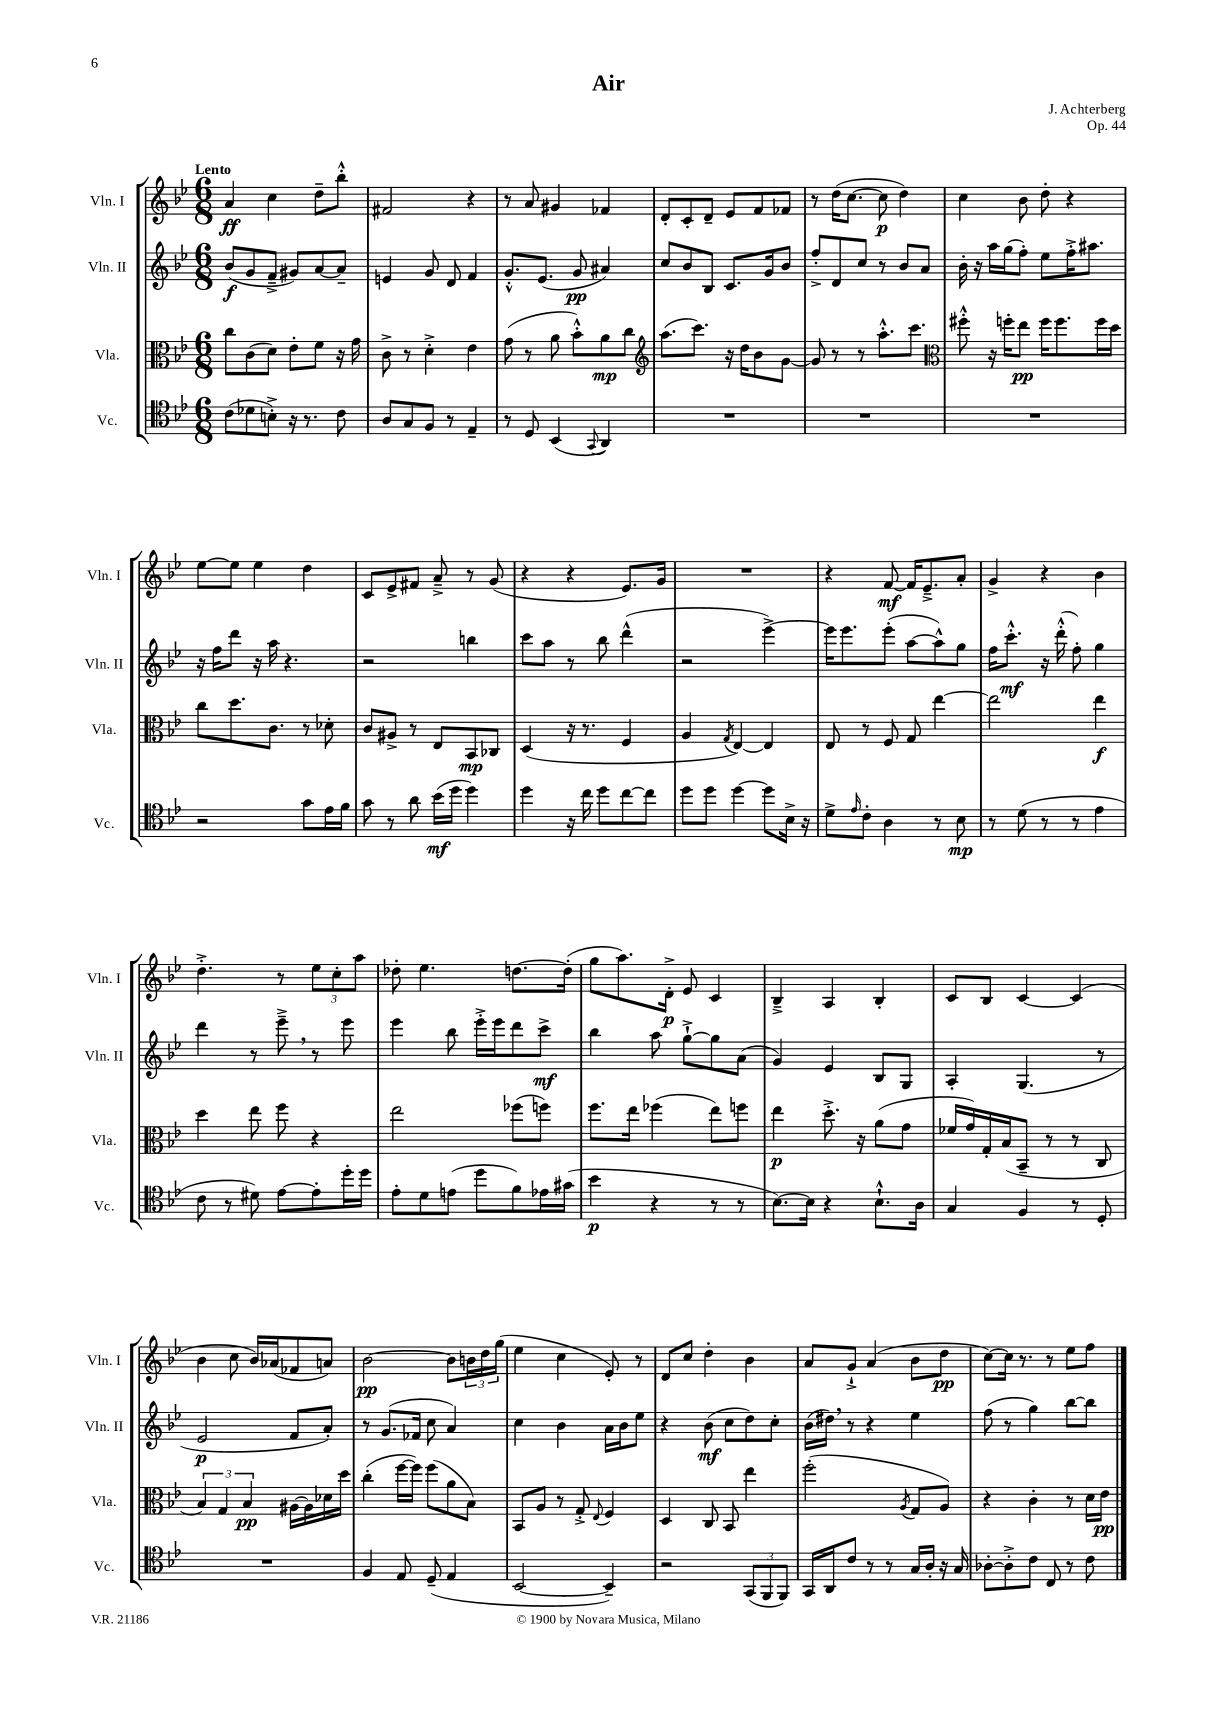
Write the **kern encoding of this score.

**kern	**kern	**kern	**kern
*staff4	*staff3	*staff2	*staff1
*clefC4	*clefC3	*clefG2	*clefG2
*k[b-e-]	*k[b-e-]	*k[b-e-]	*k[b-e-]
*M6/8	*M6/8	*M6/8	*M6/8
(8c	8cc	(8b-	4a
8d-	(8c	8g	.
8B'^)	8d)	8f~^	4cc
16r	8e-'	8g#)	.
8.r	.	.	.
.	8f	[8a	8dd~
8c	16r	8a~]	8bb-'^^
.	16g	.	.
=	=	=	=
8A	8c^	4e	2f#
8G	8r	.	.
8F	4d'^	8g	.
8r	.	8d	.
4E-~	4e-	4f	4r
=	=	=	=
8r	(8g	8.g'^^	8r
8D	8r	.	8a
.	.	(8.e-	.
(4BB-	8a	.	4g#
.	8b-'^^)	8g	.
8qqGG	.	.	.
4AA)	8a	4a#)	4f-
.	8cc	.	.
=	=	=	=
*	*clefG2	*	*
2.r	(8.aa	8cc	8d'
.	.	8b-	8c'
.	8.ccc)	.	.
.	.	8B-	8d~
.	16r	8.c	8e-
.	16dd	.	.
.	8b-	.	8f
.	.	16g	.
.	[8g	8b-	8f-
=	=	=	=
2.r	8g]	8ff'^	8r
.	8r	8d	(16dd
.	.	.	[8.cc
.	8r	8cc	.
.	8.aa'^^	8r	8cc]
.	.	8b-	4dd)
.	8.ccc	.	.
.	.	8a	.
=	=	=	=
*	*clefC3	*	*
2.r	8ff#'^^	16b-'	4cc
.	.	16r	.
.	16r	16aa	.
.	16ff'	(16gg	.
.	8ee-	8ff')	8b-
.	16ff	8ee-	8dd'
.	8.ff	.	.
.	.	16ff'^	4r
.	.	8.aa#	.
.	16ff	.	.
.	16dd	.	.
=	=	=	=
2r	8cc	16r	[8ee-
.	.	16ff	.
.	8.dd	8ddd	8ee-]
.	.	16r	4ee-
.	8.c	16aa	.
.	.	4.r	.
8g	8r	.	4dd
16e-	8d-'	.	.
16f	.	.	.
=	=	=	=
8g	8c	2r	8c
8r	8A#^	.	8e-^
8a	8r	.	8f#
(16b-	8E-	.	8a~^
16dd	.	.	.
4dd)	8BB-	4bb	8r
.	8C-	.	(8g
=	=	=	=
4dd	(4D	8ccc	4r
.	.	8aa	.
16r	16r	8r	4r
16cc	8.r	.	.
8dd	.	8bb-	.
[8cc	4F	(4ddd^^	8.e-)
8cc]	.	.	.
.	.	.	16g
=	=	=	=
8dd	4A	2r	2.r
8dd	.	.	.
.	8qG	.	.
[4dd	[4E-)	.	.
8dd]	4E-]	[4eee-^)	.
16B-^	.	.	.
16r	.	.	.
=	=	=	=
8d^	8E-	16eee-]	4r
.	.	8.eee-	.
16qqe-	.	.	.
8c'	8r	.	.
4A	8F	(8eee-'	[8f
.	8G	[8aa	16f]
.	.	.	8.e-~^
8r	[4ee-	8aa^^])	.
8B-	.	8gg	8a'
=	=	=	=
8r	2ee-]	16ff	4g^
.	.	8.ccc'^^	.
(8d	.	.	.
8r	.	16r	4r
.	.	(16ddd'^^	.
8r	.	8ff')	.
4e-	4ee-	4gg	4b-
=	=	=	=
8c	4dd	4ddd	4.dd'^
8r	.	.	.
8d#)	8ee-	8r	.
[8e-	8ff	8eee-~^	8r
8e-']	4r	8r	12ee-
.	.	.	12cc'
16dd'	.	8eee-	.
.	.	.	12aa
16dd	.	.	.
=	=	=	=
8e-'	2ee-	4eee-	8dd-'
8d	.	.	4.ee-
(8e	.	8bb-	.
8dd	.	16eee-'^	.
.	.	16eee-	.
8f)	(8ff-	8ddd	[8.dd
16e-	8ff)	8ccc^	.
(16g#	.	.	(16dd']
=	=	=	=
4b-	8.ff	4bb-	8gg
.	.	.	8.aa)
.	16ee-	.	.
4r	(4ff-	8aa	.
.	.	.	16d'^
.	.	[8gg`^	8e-
8r	8ee-)	8gg]	4c
8r	8ff	(8a	.
=	=	=	=
[8.B-)	4ee-	4g)	4B-~^
16B-]	.	.	.
4r	8.dd'^	4e-	4A
.	16r	.	.
8.B-`^^	(8a	8B-	4B-'
.	8g	8G	.
16A	.	.	.
=	=	=	=
4G	16f-	4A'	8c
.	16g)	.	.
.	16G'	.	8B-
.	(16B-	.	.
4F	8BB-~	(4.G	[4c
.	8r	.	.
8r	8r	.	(4c]
8D'	8C	8r	.
=	=	=	=
2.r	6B-)	2e-	4b-
.	6G	.	.
.	.	.	8cc
.	6B-	.	.
.	.	.	16b-)
.	.	.	(16a-
.	[16A#	8f	8f-
.	16A#]	.	.
.	16d-	8a')	8a)
.	16dd	.	.
=	=	=	=
4F	(4cc'	8r	[2b-
.	.	(8.g	.
8E-	[16ff	.	.
.	16ff])	16f-	.
(8D~	(8ff	8cc	.
4E-	8a	4a)	8b-]
.	8B-)	.	24b
.	.	.	24dd
.	.	.	(24gg
=	=	=	=
[2BB-	8BB-	4cc	4ee-
.	8A	.	.
.	8r	4b-	4cc
.	8G'^	.	.
.	8qqE-	.	.
4BB-~])	4F	16a	8e-')
.	.	16b-	.
.	.	8ee-	8r
=	=	=	=
2r	4D	4r	8d
.	.	.	8cc
.	8C	(8b-	4dd'
.	8BB-	8cc	.
(12GG	4ee-	8dd)	4b-
12FF	.	.	.
.	.	8cc'	.
12FF)	.	.	.
=	=	=	=
16GG	(2ff'	(16b-	8a
16AA	.	16dd#)	.
8c	.	8r	8g`^
8r	.	4r	(4a
8r	.	.	.
.	8qA	.	.
16G	8G	4ee-	8b-
16A'	.	.	.
16r	8A)	.	8dd
16G	.	.	.
=	=	=	=
[8A-'	4r	(8ff	[8cc)
8A-'^]	.	8r	16cc]
.	.	.	8.r
8c	4c'	4gg)	.
8C	.	.	8r
8r	8r	[8bb-	8ee-
8c	16d	8bb-]	8ff
.	16e-	.	.
==	==	==	==
*-	*-	*-	*-
